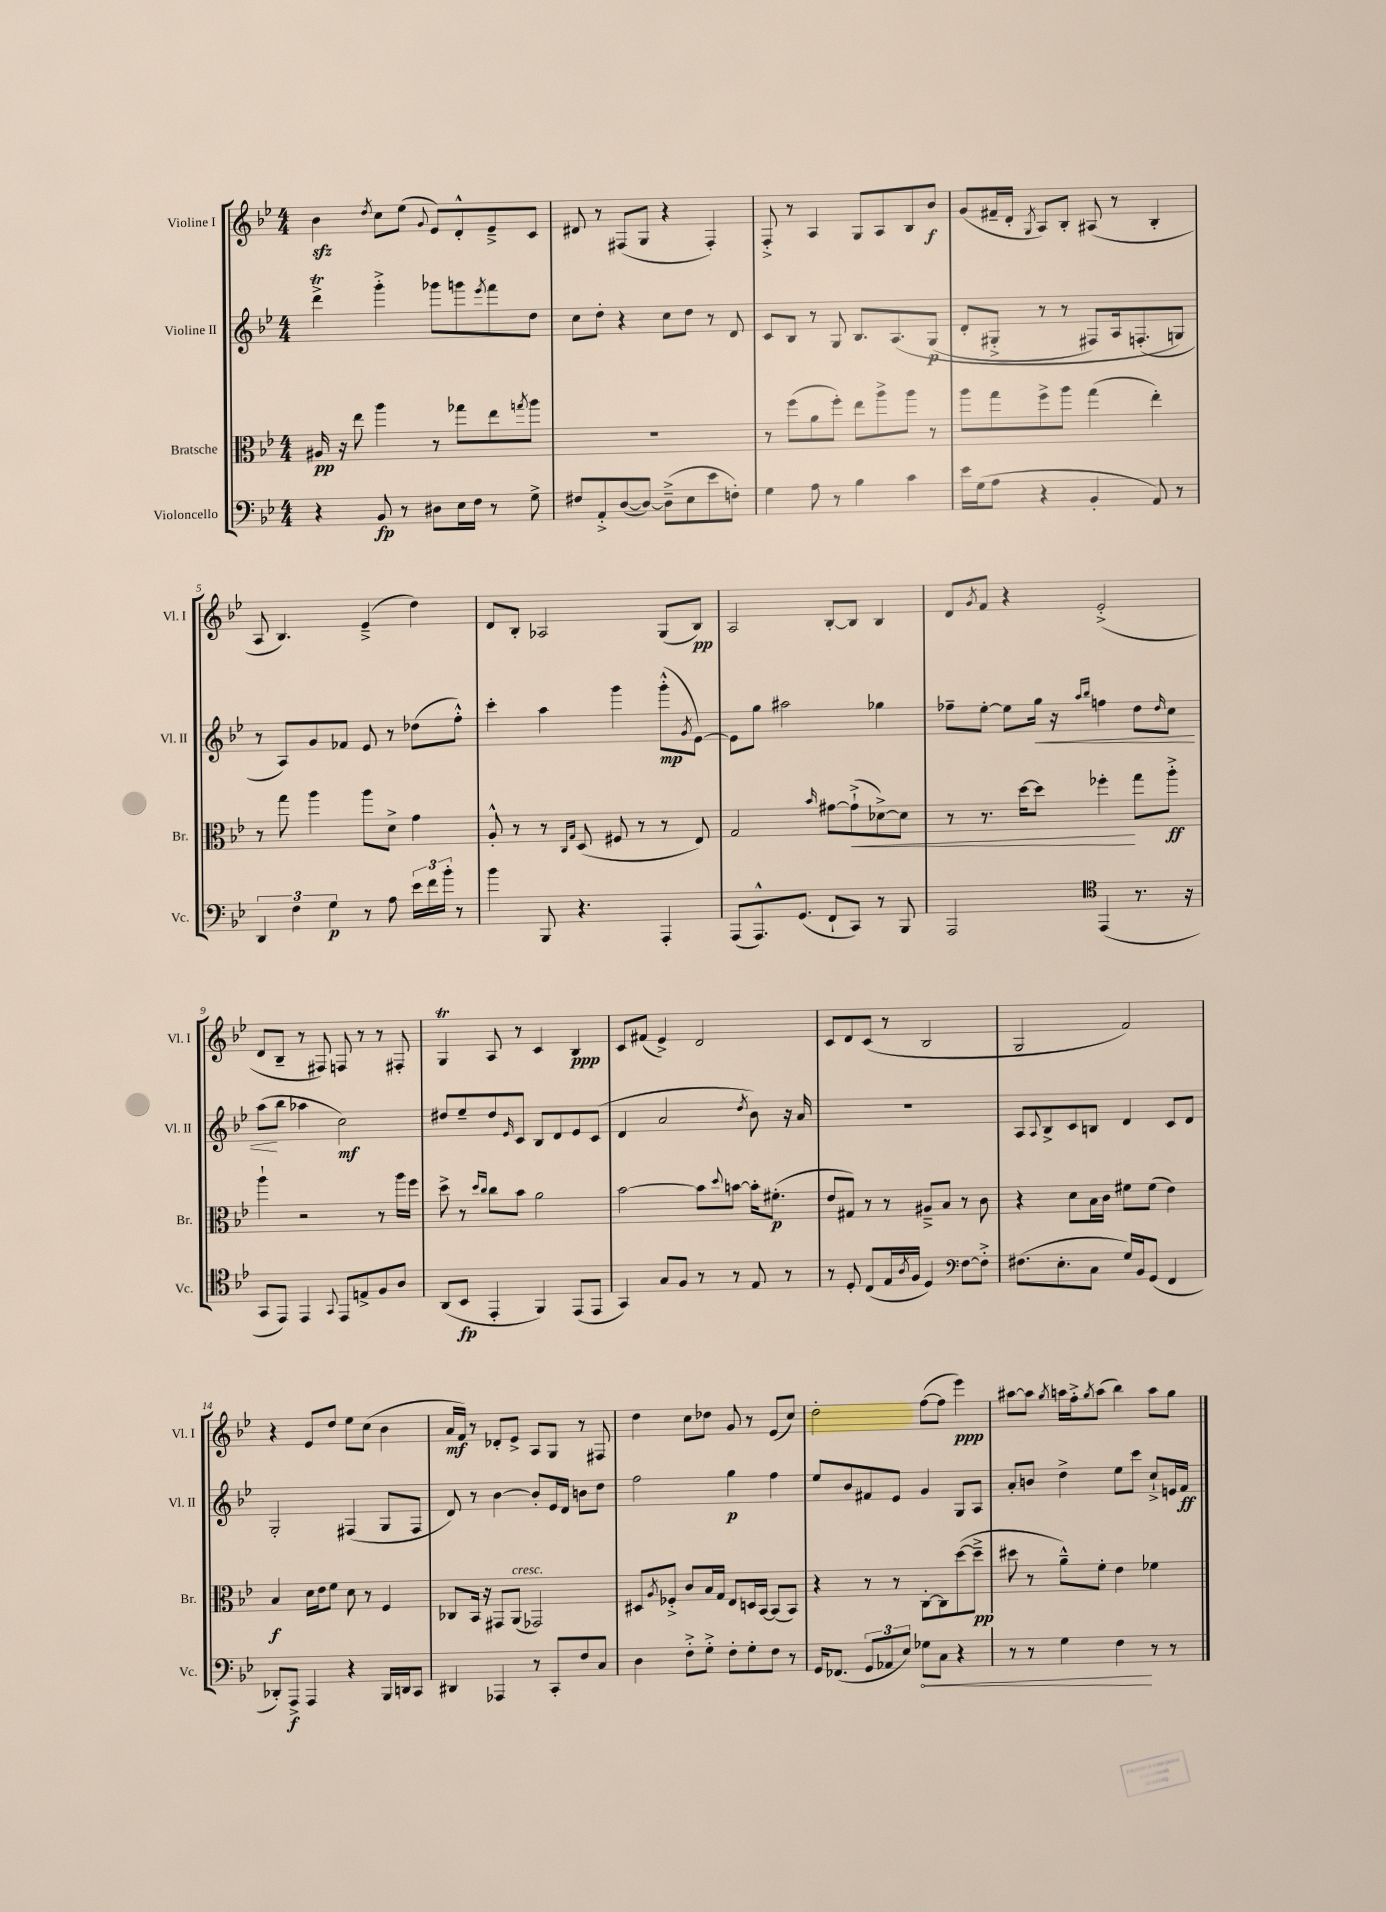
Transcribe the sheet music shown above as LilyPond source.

<<
\new StaffGroup <<
\new Staff = "s0" \with { instrumentName = "Violine I" shortInstrumentName = "Vl. I" } {
    \clef treble \key bes \major \numericTimeSignature \time 4/4
    bes'4\sfz \acciaccatura { d''8 } c''8 ees''8( \appoggiatura { g'8 } ees'8) d'8-.-^ ees'8---> c'8 |
    dis'8 r8 fis8( g8 r4 fis4-.) |
    f8-.-> r8 a4 g8 a8 bes8 bes'8\f |
    g'8( fis'16-- d'16-. \acciaccatura { g8 } a8) bes8-. ais8( r8 bes4-. |
    a8 bes4.) ees'4--->( d''4) |
    d'8 bes8-. aes2 g8( bes8\pp) |
    a2 bes8~-. bes8 bes4 |
    d'8 \acciaccatura { g'8 } f'8 r4 ees'2-.->( |
    d'8 bes8-- r8 fis8) f8 r8 r8 fis8-. |
    g4\trill a8 r8 c'4 bes4\ppp |
    c'8 fis'8( ees'4->) d'2 |
    c'8 d'8 c'8( r8 bes2 |
    g2 f'2) |
    r4 ees'8 d''8 ees''8 c''8( bes'4 |
    a'16\mf f'16) r8 des'8-. ees'8-> a8 g8 r8 fis8 |
    d''4 c''8 des''8 g'8 r8 ees'8( c''8) |
    d''2-. f''8~( f''8 ees'''4\ppp) |
    ais''8~ ais''8 \acciaccatura { g''8 } a''16 f''16-.-> \acciaccatura { g''8 } a''8( bes''4) a''8 g''8 \bar "|." |
}
\new Staff = "s1" \with { instrumentName = "Violine II" shortInstrumentName = "Vl. II" } {
    \clef treble \key bes \major \numericTimeSignature \time 4/4
    d'''4->\trill g'''4-.-> ges'''8 g'''8 \acciaccatura { ees'''8 } f'''8 d''8 |
    c''8 d''8-. r4 c''8 d''8 r8 d'8 |
    c'8 bes8 r8 g8 bes8. a8.\( g8\p( |
    d'8-. gis8-.-> r8 r8 fis8) a16 f8.-.( g8\) |
    r8 a8) g'8 fes'8 ees'8 r8 des''8( f''8-.-^) |
    c'''4-. a''4 g'''4 g'''8-.-^\mp( \acciaccatura { g'8 } ees'8~) |
    ees'8 g''8 ais''2 ges''4 |
    fes''8-- ees''8~-. ees''8 g''16\< r16 \grace { a''16 bes''16 } f''4 d''8 \grace { d''16 } c''8 |
    a''8\!( bes''8 aes''4 c''2\mf) |
    dis''8 ees''8-- dis''8 \grace { ees'16 } c'8 bes8 d'8 ees'8 c'8( |
    d'4 a'2 \acciaccatura { d''8 } bes'8) r16 a'16 |
    R1 |
    a8 \appoggiatura { a8 } bes8-> c'8 b8 d'4 c'8 d'8 |
    g2-. fis4( g8 fis8 |
    d'8) r8 bes'4~ bes'8-. ees'16 d'16 b'8 d''8 |
    f''2 g''4\p f''4 |
    ees''8 bes'8 fis'8 ees'8 g'4 g8 a8 |
    a'8-. b'8 d''4-> ees''8 c'''8 c''8-!-> e'16 f'16\ff \bar "|." |
}
\new Staff = "s2" \with { instrumentName = "Bratsche" shortInstrumentName = "Br." } {
    \clef alto \key bes \major \numericTimeSignature \time 4/4
    ais16\pp r16 ees''8 a''4 r8 ges''8 ees''8 \acciaccatura { g''8 } a''8 |
    R1 |
    r8 f''8( a'8 f''8-.) ees''8 a''8-> a''8 r8 |
    a''8 g''8 f''8-> a''8 g''4( ees''4-.) |
    r8 g''8 a''4 a''8 d'8-> g'4 |
    a8-.-^ r8 r8 \grace { c16 g16 } d8( fis8 r8 r8 ees8) |
    g2 \grace { bes'16 } gis'8~ gis'8-!->\<( des'8~->) des'8 |
    r8 r8. d''16~ d''8 fes''4-.\! g''8 a''8-.->\ff |
    a''4-! r2 r8 a''16 f''16 |
    d''8-> r8 \grace { d''16 c''16 } c''8 bes'8 a'2 |
    bes'2~ bes'8 \appoggiatura { d''8 } b'8~ b'16-. fis'8.-.\p( |
    ees'8 gis8) r8 r8 ais8---> bes8 r8 c'8 |
    r4 d'8 bes16 c'16 fis'8 fis'8( ees'4) |
    bes4\f d'16 ees'16 f'8 d'8 r8 f4 |
    ces8 bes,16 r16 gis,8 a,8^\markup { \italic "cresc." }( ges,2) |
    dis8 \acciaccatura { a8 } fes8-.-> c'8 bes16 g16 ees8 d16 bes,16~ bes,8( bes,8) |
    r4 r8 r8 c8~-. c8 d''8~( d''8--->\pp |
    dis''8 r8 a'8---^) f'8-. ees'4 fes'4 \bar "|." |
}
\new Staff = "s3" \with { instrumentName = "Violoncello" shortInstrumentName = "Vc." } {
    \clef bass \key bes \major \numericTimeSignature \time 4/4
    r4 bes,8\fp r8 dis8 ees16 f16 r8 g8-> |
    fis8 a,8-.-> d8~( d8~) d8--->( ees8 ees'8 f8-.) |
    g4 a8 r8 bes4 c'4 |
    ees'16 g16( a8 r4 bes,4-. a,8) r8 |
    \tuplet 3/2 { d,4 f4 g4\p } r8 a8 \tuplet 3/2 { ees'16 f'16 bes'16-. } r8 |
    bes'4 bes,,8 r4. a,,4-. |
    a,,8( a,,8.-^) g,8.( f,8-! c,8) r8 bes,,8 |
    a,,2 \clef tenor ees,4( r8. r16 |
    g,8 ees,8) ees,4 \appoggiatura { g,8 } ees,8 e8-> f8 a8 |
    a,8( bes,8\fp ees,4-. f,4) ees,8( ees,8 |
    g,4) g8 f8 r8 r8 ees8 r8 |
    r8 d8-. c8( ees16 \acciaccatura { a8 } f16 d4) \clef bass f8~ f8-.-> |
    fis8.( ees8.-. c8 g16) bes,16 g,8( f,4 |
    des,8-.) a,,8->\f a,,4 r4 bes,,16 d,16 c,8 |
    dis,4 aes,,4 r8 c,8-. f8 c8 |
    d4 f8-.-> g8-.-> f8-. g8-. f8 r8 |
    g,16 fes,8.( \tuplet 3/2 { g,8 aes,8 ees8) } \once \override Hairpin.circled-tip = ##t ges8\< c8 r4 |
    r8 r8 g4 f4\! r8 r8 \bar "|." |
}
>>
>>
